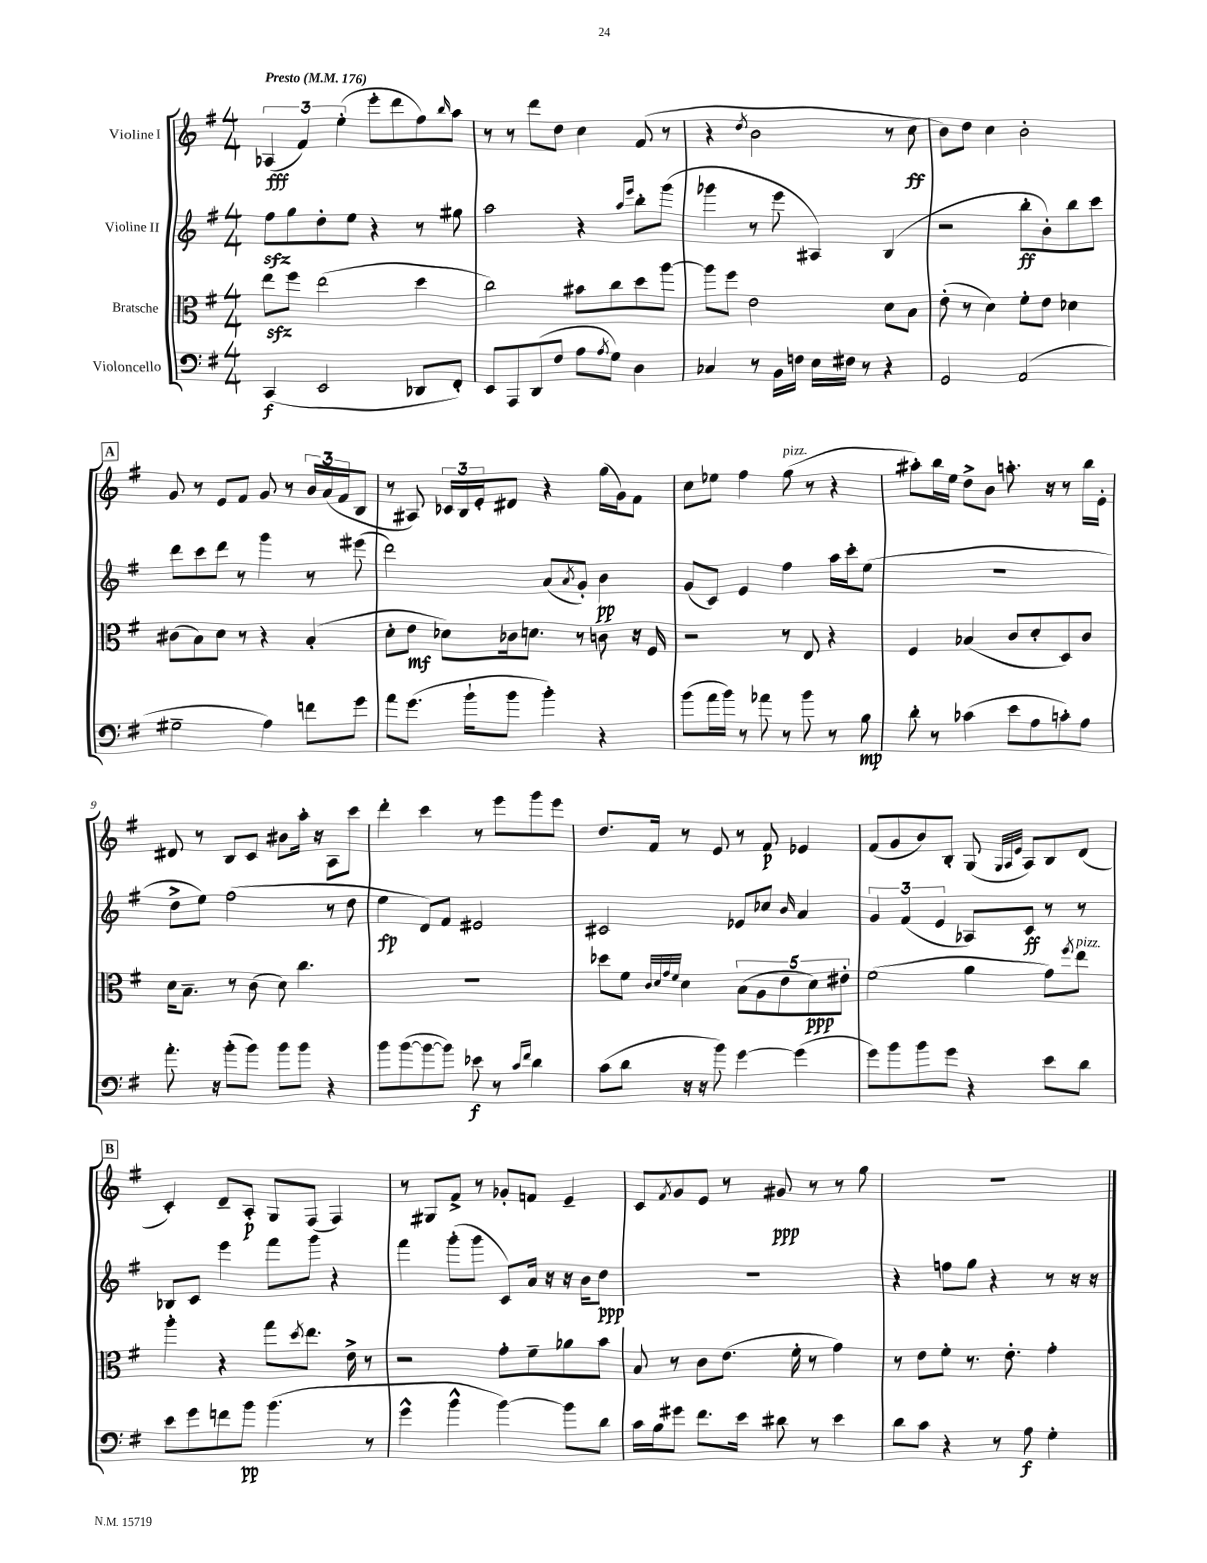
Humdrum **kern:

**kern	**kern	**kern	**kern
*staff4	*staff3	*staff2	*staff1
*clefF4	*clefC3	*clefG2	*clefG2
*k[f#]	*k[f#]	*k[f#]	*k[f#]
*M4/4	*M4/4	*M4/4	*M4/4
*MM176	*MM176	*MM176	*MM176
(4CC	8ee	8ff#	(6A-
.	8ff#	8gg	.
.	.	.	6f#)
2EE	(2ee	8dd'	.
.	.	.	(6ee'
.	.	8ee	.
.	.	4r	8eee'
.	.	.	8ddd
8DD-	4dd	8r	8ff#)
.	.	.	16qqbb
8FF#')	.	8gg#	8aa
=	=	=	=
8EE	2cc)	2aa	8r
8AAA	.	.	8r
(8DD	.	.	8ddd
8F#	.	.	8dd
8A	8b#	4r	4cc
8qA	.	.	.
8G)	8cc	.	.
.	.	16qqaa	.
.	.	16qqeee	.
4D	8dd	8bb'	(8f#
.	[8aa	(8ggg	8r
=	=	=	=
4C-	8aa]	4ggg-	4r
.	8ff#	.	.
.	.	.	8qdd
8r	2e	8r	2b
16BB	.	8eee	.
16F	.	.	.
16E	.	4A#)	.
16F#	.	.	.
8r	.	.	.
4r	8d	(4B	8r
.	8B	.	8cc
=	=	=	=
2GG	(8e'	2r	8b)
.	8r	.	8dd
.	4d)	.	4cc
(2AA	8f#'	8bb'	2b'
.	8e	8b')	.
.	4d-	8bb	.
.	.	8ccc	.
=	=	=	=
2G#~	(8c#	8ddd	8g
.	8B)	8ccc	8r
.	8d	8ddd	8e
.	8r	8r	8f#
4A)	4r	4ggg	8g
.	.	.	8r
8f	(4B'	8r	24b
.	.	.	(24a
.	.	.	24f#
8g	.	(8eee#	8B
=	=	=	=
8a	8d'	2ddd)	8r
(8.g	8e	.	8A#)
.	8d-)	.	24c-
.	.	.	24B
16b`	.	.	.
.	.	.	24e'
8b	16c-	.	8d#
.	8.d	.	.
4b')	.	(8a	4r
.	.	8qa	.
.	8r	8g')	.
4r	8c	4b	(16gg
.	.	.	16g)
.	16r	.	8f#
.	16F#	.	.
=	=	=	=
(8b	2r	(8g	8cc
16a	.	8c)	8ee-
16b)	.	.	.
8r	.	4e	4ff#
8a-	.	.	.
8r	8r	4ff#	(8gg
8b	8E	.	8r
8r	4r	16aa	4r
.	.	16ccc'	.
8B	.	(8ee	.
=	=	=	=
8d'	4F#	1r	8aa#')
8r	.	.	16bb
.	.	.	16ee
(4c-	(4B-	.	8dd^
.	.	.	8b
8e	8c	.	8.aa'
8A	8d'	.	.
.	.	.	16r
8c')	8D)	.	8r
8A	8c	.	16bb
.	.	.	16e'
=	=	=	=
8.a'	16d	8dd^	8d#
.	8.B~	.	.
.	.	8ee)	8r
16r	.	.	.
(8b'	8r	(2ff#	8B
8b)	(8c	.	8c
8b	8d)	.	8b#
8b	4.cc	.	16aa'
.	.	.	16r
4r	.	8r	8A
.	.	8dd	8ccc
=	=	=	=
8b	1r	4ee	4ddd'
([8b	.	.	.
8b_	.	8d)	4ccc
8b])	.	8f#	.
8e-	.	2e#	8r
8r	.	.	8eee
16qqc	.	.	.
16qqf#	.	.	.
4d	.	.	8ggg
.	.	.	8eee
=	=	=	=
(8c	8dd-	2c#	8.dd
8d	8f#	.	.
.	.	.	16f#
.	32qqc	.	.
.	32qqd	.	.
.	32qqg	.	.
.	32qqf#	.	.
16r	4d	.	8r
16r	.	.	.
8b)	.	.	8e
[4g	(10B	8e-	8r
.	10A	.	.
.	.	8cc-	8f#
.	10e	.	.
.	.	16qqb	.
(4g]	.	4a	4e-
.	10d)	.	.
.	10e#'	.	.
=	=	=	=
8g)	(2f#	6g	(8f#
8b	.	.	8g
.	.	(6f#	.
8b	.	.	8b)
.	.	6e	.
8g	.	.	8B'
4r	4a	8A-)	(8G
.	.	.	32qqG
.	.	.	32qqA
.	.	.	32qqe
.	.	8c	8A)
8e	8g)	8r	8B
.	8qff#	.	.
8d	8ee	8r	(8d
=	=	=	=
8e	4aa'	8B-	4c')
8g	.	8c	.
8f	4r	4eee	8d~
8b	.	.	8A'
(4.b	8gg	8fff#	8G
.	8qdd	.	.
.	8.ee	8ggg	(8F#
.	.	4r	4F#)
.	16e^	.	.
8r	8r	.	.
=	=	=	=
4g^^	2r	4fff#	8r
.	.	.	8G#
4b^^	.	(8ggg'	8f#^
.	.	8ggg	8r
[4b)	8g'	8c)	8g-'
.	8f#~	16a	8f
.	.	16r	.
8b]	8a-	16r	4e~
.	.	16b	.
8d	8b	8dd	.
=	=	=	=
16c	8B	1r	8c
16B	.	.	.
.	.	.	8qf#
8g#	8r	.	8g
8.f#	8c	.	8e
.	(8.e	.	8r
16e	.	.	.
8d#	.	.	8g#
.	16f#'	.	.
8r	8r	.	8r
4e	4g)	.	8r
.	.	.	8gg
=	=	=	=
8d	8r	4r	1r
8c	8e	.	.
4r	8f#'	8ff	.
.	8.r	8gg	.
8r	.	4r	.
.	8.e'	.	.
8A	.	.	.
4G'	4g'	8r	.
.	.	16r	.
.	.	16r	.
==	==	==	==
*-	*-	*-	*-
